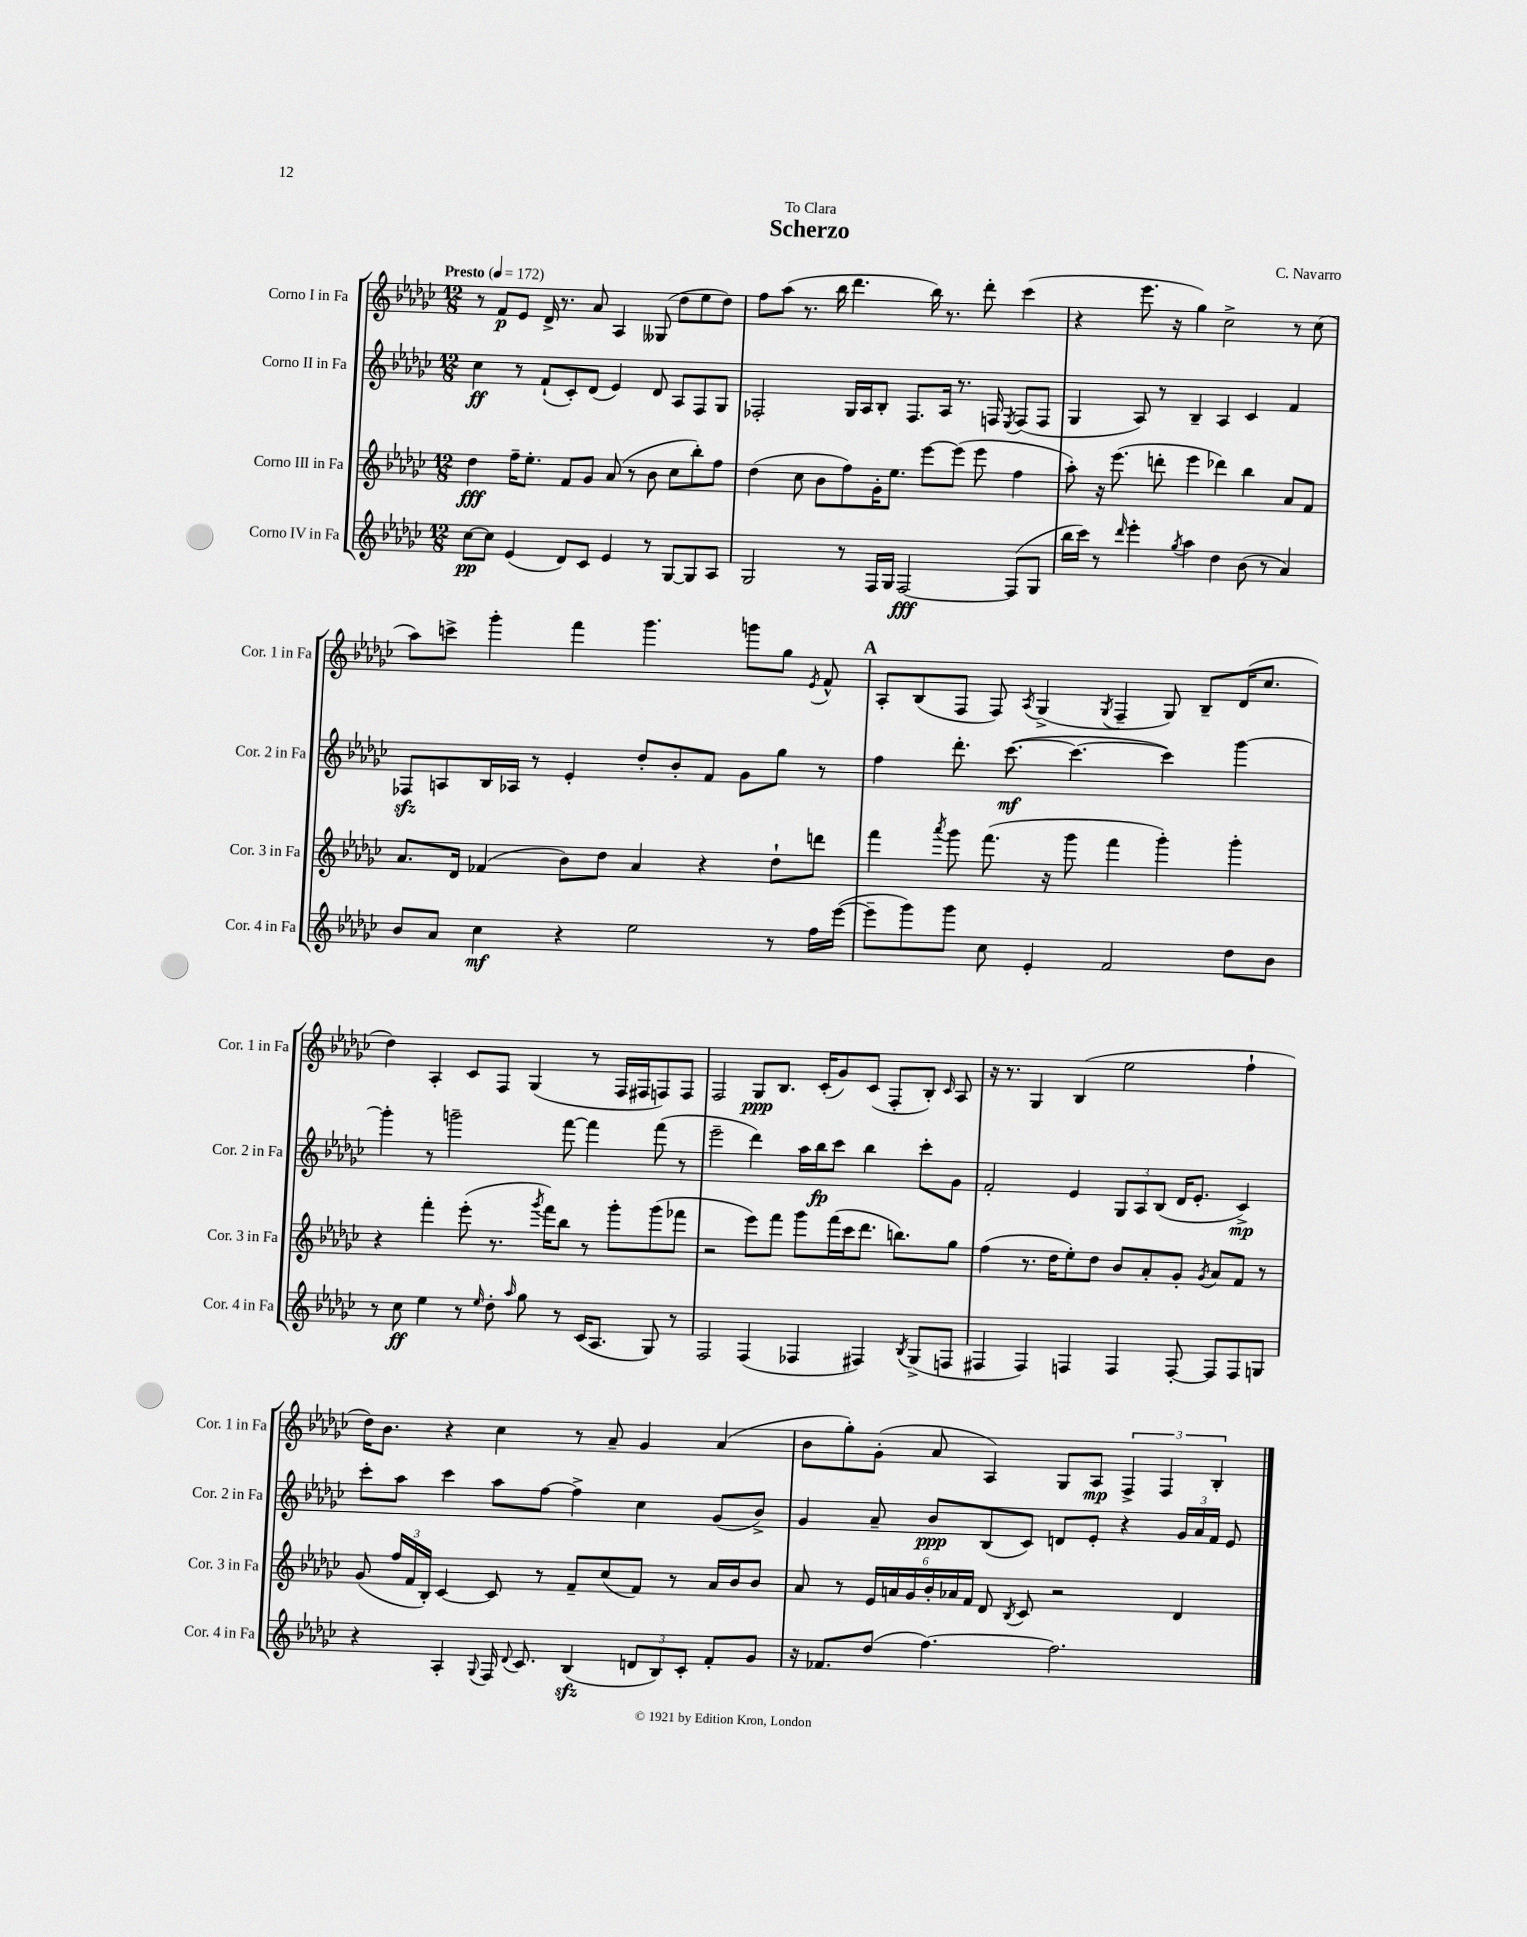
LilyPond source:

\header { title = "Scherzo" composer = "C. Navarro" dedication = "To Clara" }
<<
\new StaffGroup <<
\new Staff = "s0" \with { instrumentName = "Corno I in Fa" shortInstrumentName = "Cor. 1 in Fa" } {
    \clef treble \key ges \major \numericTimeSignature \time 12/8 \tempo "Presto" 4 = 172
    \autoBeamOff r8 f'8[\p ees'8] des'16-> r8. aes'8 aes4 geses8( des''8[ ees''8 des''8]) |
    f''8[ aes''8]( r8. bes''16 des'''4. bes''16) r8. des'''8-. ces'''4( |
    r4 ees'''8. r16 ges''4) ces''2-> r8 ces''8( |
    aes''8[) c'''8]-> ges'''4-. f'''4 ges'''4. g'''8[ ges''8] \acciaccatura { ees'8 } f'8-^ |
    \mark \markup { \bold "A" } aes8[-. bes8( f8] f8) \acciaccatura { aes8 } ges4->( \acciaccatura { ges8 } f4-- ges8) bes8[-- des'16( ces''8.] |
    des''4) aes4-. ces'8[ f8] ges4( r8 f16[ fis16 f8) f8] |
    f2 ges8[\ppp bes8.] ces'16[-.( ges'8) ces'8]( f8[-. bes8]-.) \grace { ces'16 } aes8 |
    r16 r8. ges4 bes4( ees''2 f''4-! |
    des''16[) bes'8.] r4 ces''4 r8 aes'8-- ges'4 aes'4( |
    bes'8[ ges''8-.) ges'8]-.( aes'8 aes4) ges8[ aes8]\mp \tuplet 3/2 { f4-> f4 bes4-. } \bar "|." |
}
\new Staff = "s1" \with { instrumentName = "Corno II in Fa" shortInstrumentName = "Cor. 2 in Fa" } {
    \clef treble \key ges \major \numericTimeSignature \time 12/8
    \autoBeamOff ces''4\ff r8 f'8[-!( ces'8-.) des'8]( ees'4) des'8 aes8[ f8 ges8] |
    fes2-. ges16[ aes16 bes8]-. fes8.[ aes16] r8. f16 \acciaccatura { ees8 } f8[( f8] |
    ges4 aes8) r8 bes4-- aes4 ces'4 f'4 |
    fes8[\sfz a8 bes16 aes16] r8 ees'4-. des''8[-. bes'8-. f'8] ges'8[ ges''8] r8 |
    \mark \markup { \bold "A" } f''4 des'''8.-. ces'''8.~\mf( ces'''4.~ ces'''4) ges'''4~ |
    ges'''4-. r8 g'''2-- f'''8~ f'''4 f'''8( r8 |
    ees'''2-- des'''4) aes''16[ bes''16\fp ces'''8] bes''4 ces'''8[-. ges'8] |
    f'2-. ees'4 \tuplet 3/2 { ges8[ aes8 bes8]( } des'16[ ees'8.]-. ces'4->\mp) |
    ces'''8[-. aes''8] ces'''4 aes''8[ f''8]~ f''4-> ces''4 ges'8[( bes'8]->) |
    ges'4 aes'8-- bes'8[\ppp bes8( ces'8]) d'8[ ees'8]-. r4 \tuplet 3/2 { ges'16[ aes'16 f'16] } ees'8 \bar "|." |
}
\new Staff = "s2" \with { instrumentName = "Corno III in Fa" shortInstrumentName = "Cor. 3 in Fa" } {
    \clef treble \key ges \major \numericTimeSignature \time 12/8
    \autoBeamOff des''4\fff f''16[-- ees''8.]-. f'8[ ges'8] aes'8( r8 bes'8 ces''8[ bes''8-.) f''8] |
    des''4( ces''8 bes'8[ f''8) ges'16-. ees''8.] ees'''8[~ ees'''8]( ees'''8 f''4 |
    aes''8-.) r16 ees'''8.( d'''8-. ees'''4 des'''4) bes''4 aes'8[ f'8] |
    aes'8.[ des'16] fes'4( bes'8[) des''8] aes'4 r4 des''8[-! d'''8] |
    \mark \markup { \bold "A" } f'''4 \acciaccatura { aes'''8 } ges'''8 f'''8.( r16 ges'''8 f'''4 ges'''4-.) ges'''4-. |
    r4 f'''4-. ees'''8-.( r8. \acciaccatura { ges'''8 } f'''16[) bes''8] r8 ges'''8[-. ges'''8( fes'''8] |
    r2 ees'''8[) f'''8] ges'''8[ f'''16( ces'''16 des'''8.] b''8.[) ges''8] |
    f''4( r8. des''16[ ees''8-.) des''8] bes'8[ aes'8-. ges'8]-. \acciaccatura { ges'8 } aes'8[ f'8] r8 |
    ges'8( \tuplet 3/2 { f''16[ f'16 bes16]-.) } ces'4~ ces'8 r8 f'8[-- ces''8( f'8]) r8 aes'16[ bes'16 bes'8] |
    aes'8 r8 \tuplet 6/4 { ees'16[ a'16 ges'16 bes'16-. aes'16 f'16] } des'8 \acciaccatura { bes8 } ces'8 r2 des'4 \bar "|." |
}
\new Staff = "s3" \with { instrumentName = "Corno IV in Fa" shortInstrumentName = "Cor. 4 in Fa" } {
    \clef treble \key ges \major \numericTimeSignature \time 12/8
    \autoBeamOff ces''8[~\pp ces''8] ees'4( des'8[) ces'8] ees'4 r8 ges8[~ ges8 aes8] |
    ges2 r8 f16[ ges16] f2~\fff f8[( ges8] |
    bes''16[ ces'''16]) r8 \grace { des'''16 } ees'''4-. \acciaccatura { ges''8 } aes''4 des''4 bes'8( r8 aes'4) |
    bes'8[ aes'8] ces''4\mf r4 ees''2 r8 f''16[ ees'''16]~( |
    \mark \markup { \bold "A" } ees'''8[-- ges'''8) ges'''8] ces''8 ees'4-. f'2 des''8[ bes'8] |
    r8 ces''8\ff ees''4 r8 \grace { ees''16 } des''8-. \grace { aes''16 } ges''8 r8 ces'16[( aes8.] ges8) r8 |
    f2 f4( fes4 fis4) \acciaccatura { bes8 } ges8[->( f8] |
    fis4 fis4) f4 f4 f8~-. f8[ f8 g8] |
    r4 aes4-. \appoggiatura { ges8 } f16 \appoggiatura { des'8 } ces'8. bes4\sfz( \tuplet 3/2 { d'8[ bes8) ces'8]-. } f'8[-. ges'8] |
    r16 fes'8.[ des''8]( f''4.~) f''2. \bar "|." |
}
>>
>>
\layout { \context { \Score \remove "Bar_number_engraver" } }
